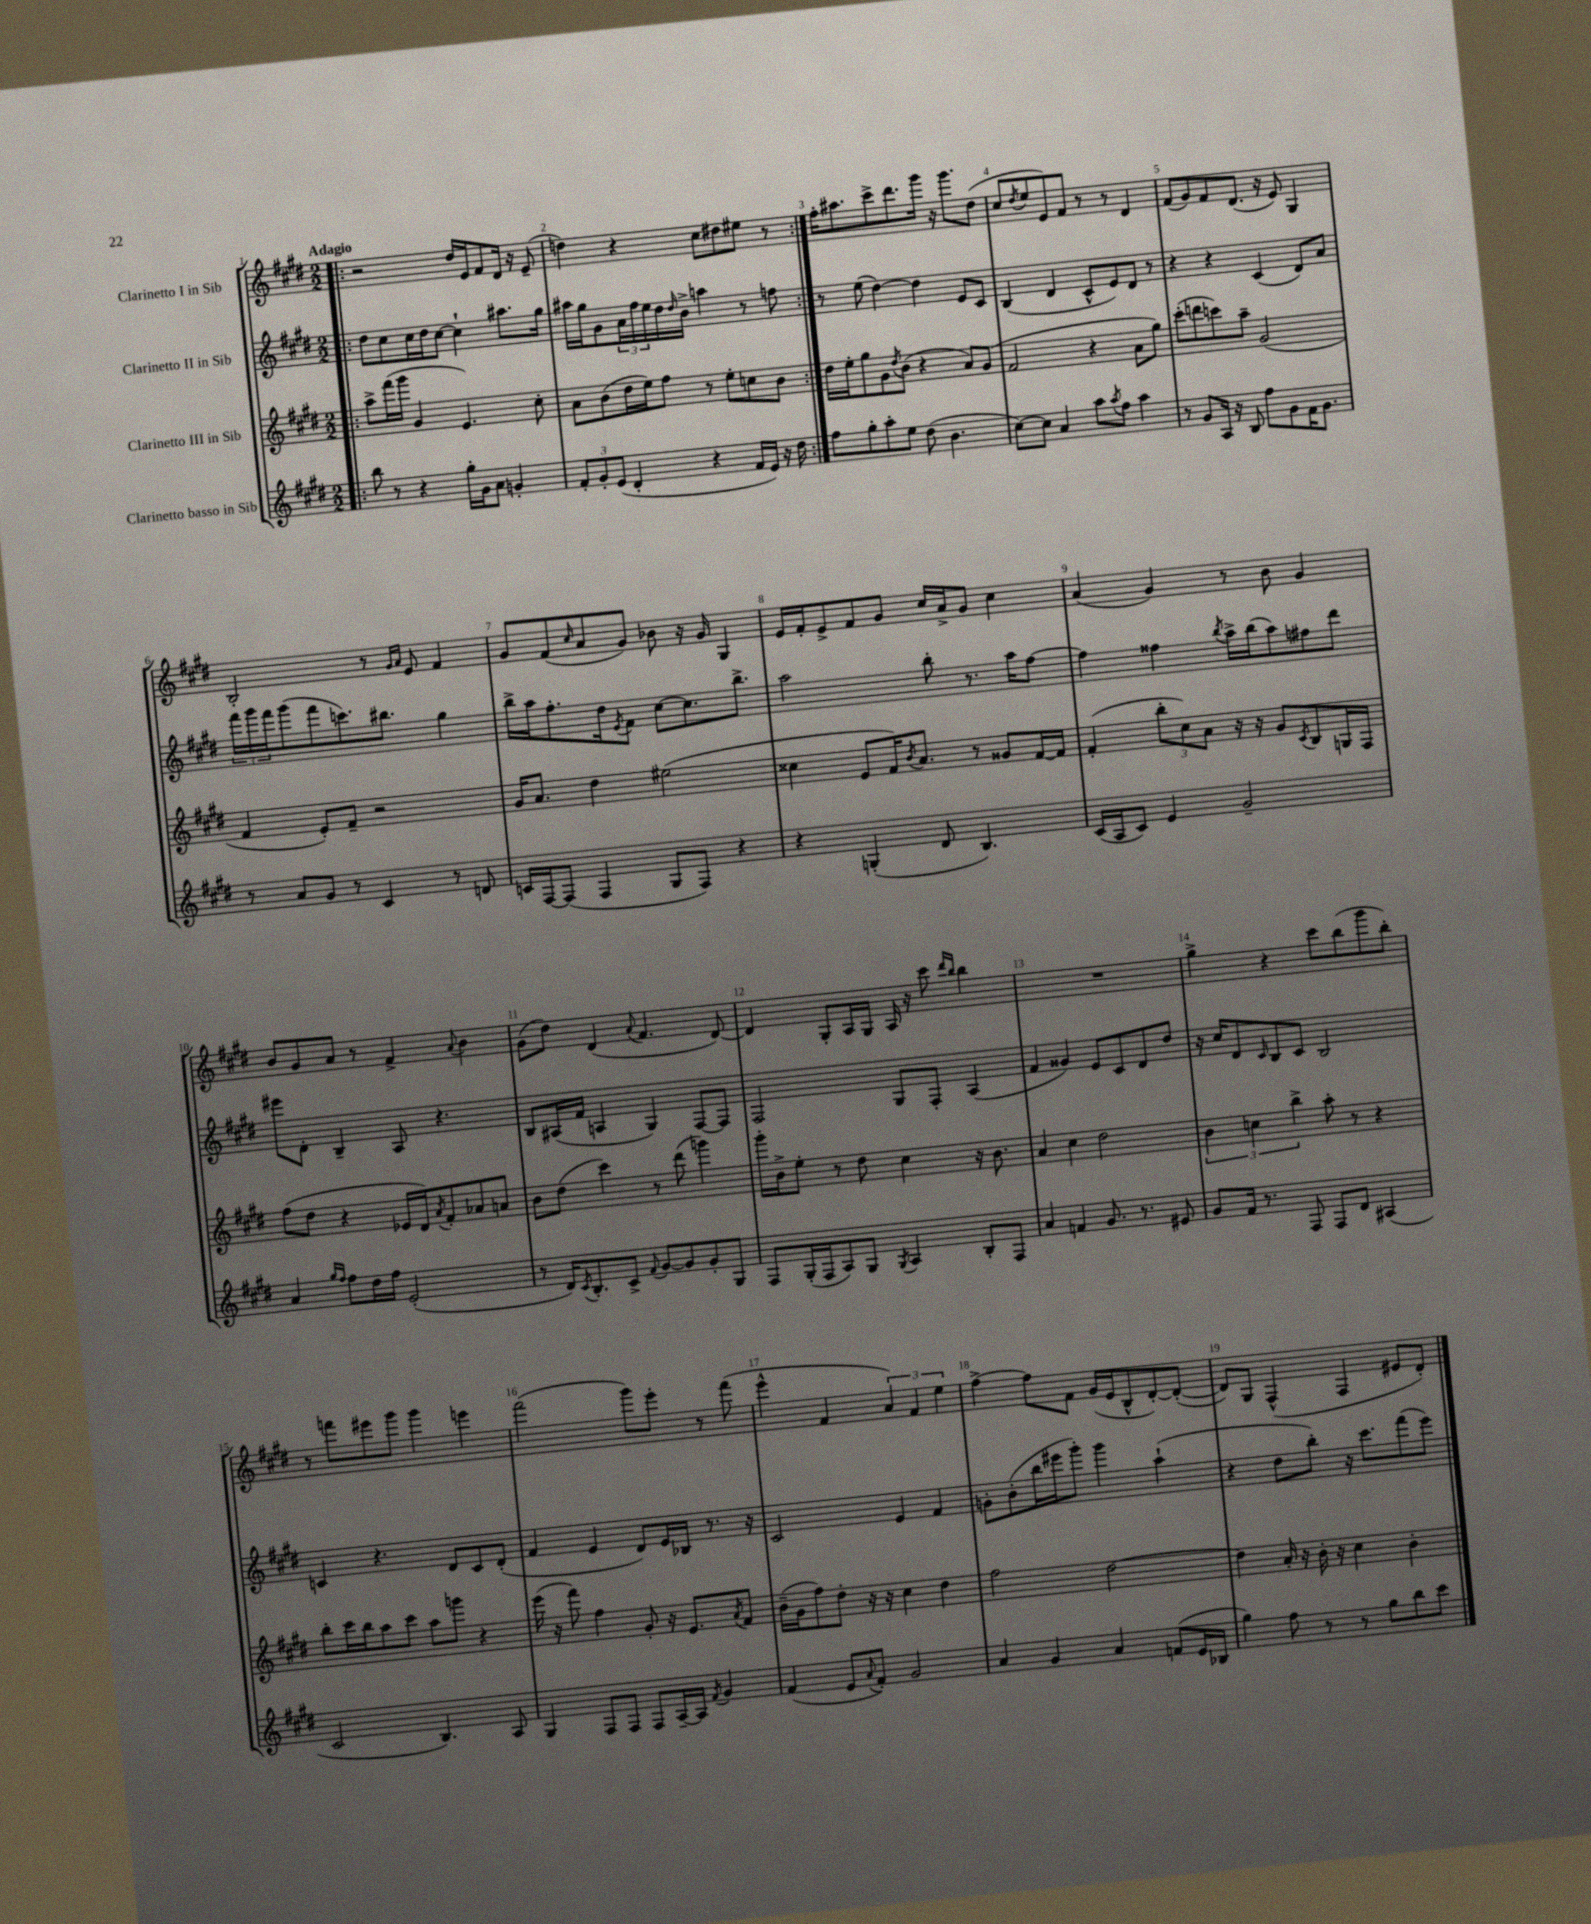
<<
\new StaffGroup <<
\new Staff = "s0" \with { instrumentName = "Clarinetto I in Sib" } {
    \clef treble \key e \major \numericTimeSignature \time 2/2 \tempo "Adagio"
    \repeat volta 2 { \bar ".|:" r2 dis''16 e'16 fis'8 dis'16 r16 e'8--( |
    d''4) r4 cis''8 dis''8 eis''8 r8 | }
    fis''16-. ais''8. cis'''8-> dis'''8. gis'''16 r16 gis'''8. dis''8( |
    cis''8 \acciaccatura { dis''8 } e''8 e'8) fis'8 r8 r8 dis'4 |
    fis'8( gis'8) fis'8 dis'8.( r16 e'8) gis4 |
    b2-. r8 \grace { gis'16 a'16 } e'8 fis'4 |
    gis'8 fis'8( \grace { cis''16 } a'8 gis'8) bes'8 r16 gis'16 gis4 |
    e'16 fis'16-. e'8-> fis'8 gis'8 cis''16 a'16-> gis'8 cis''4 |
    a'4( gis'4) r8 b'8 gis'4 |
    b'8 gis'8 a'8 r8 fis'4-> \appoggiatura { a'8 } b'4 |
    gis'8( dis''8) dis'4( \appoggiatura { a'8 } fis'4. dis'8~) |
    dis'4 gis8-. a16 gis16 a16 r16 cis'''8 \grace { dis'''16 b''16 } b''4 |
    R1 |
    gis''4-> r4 cis'''8 b''8( gis'''8 b''8-.) |
    r8 f'''8 eis'''8 gis'''8 gis'''4 e'''4 |
    fis'''2( gis'''8) e'''8-. r8 fis'''8( |
    e'''4-^ fis'4 \tuplet 3/2 { a'4) fis'4 e''4 } |
    fis''4~-> fis''8 fis'8 gis'16( e'16 b8-^ dis'8~-.) dis'8~-.( |
    dis'8) gis8 fis4-^( fis4 eis'8 dis'8-.) \bar "|." |
}
\new Staff = "s1" \with { instrumentName = "Clarinetto II in Sib" } {
    \clef treble \key e \major \numericTimeSignature \time 2/2
    \repeat volta 2 { \bar ".|:" dis''8 cis''8 cis''16 dis''16 cis''8~ cis''4-! ais''8. gis''16 |
    ais''16 gis''16 gis'8 \tuplet 3/2 { a'16 fis''16 e''16 } dis''16 \grace { dis''16 } b'16-> a''4 r8 f''8 | }
    r8 e''8( dis''4~) dis''4 e'8 cis'8 |
    b4( dis'4 cis'8-^ e'8) dis'8 r8 |
    r4 r4 cis'4( dis'8) a'8 |
    \tuplet 3/2 { fis'''16 gis'''16 fis'''16 } gis'''8( fis'''8 c'''8.) bis''8. gis''4 |
    b''16-> a''16 fis''8.-. dis''16 \acciaccatura { e'8 } fis'8 cis''8~ cis''8. b''8.-> |
    a''2 b''8-. r8. a''16 fis''8~ |
    fis''4 fisis''4 \acciaccatura { b''8 } a''16-> b''16( a''8) fis''8 dis'''8 |
    eis'''8 dis'8-. b4-- a8 r4. |
    b8 ais16( fis'16 a4 gis4) fis8~ fis8 |
    fis2 gis8 fis8-. a4( |
    fis'4 gisis'4) e'8 cis'8 dis'8 dis''8 |
    r16 cis''16 dis'8 \grace { cis'16 } b8 cis'8 b2 |
    c'4 r4. dis'8 c'8 dis'8-.( |
    fis'4 e'4 dis'8) e'16 bes16 r8. r16 |
    cis'2 e'4 fis'4 |
    g'8-. b'8-.( b''16 eis'''16 gis'''8-.) gis'''4 a''4-!( |
    r4 dis''8 b''8-.) r16 cis'''8. fis'''8( e'''8) \bar "|." |
}
\new Staff = "s2" \with { instrumentName = "Clarinetto III in Sib" } {
    \clef treble \key e \major \numericTimeSignature \time 2/2
    \repeat volta 2 { \bar ".|:" a''8-> fis'''16( gis'''16 gis'4 e'4.) cis''8-. |
    a'8 b'8( dis''16 e''16) fis''8 r8 e''8-. c''8 b'8 | }
    dis''16 e''16-. gis''8 gis'8 \acciaccatura { dis''8 } b'8( r4 a'8) gis'8( |
    fis'2 r4 a'8 gis''8) |
    cis'''8-.( d'''8 c'''8) a''8-- gis'2( |
    fis'4 e'8-.) fis'8-- r2 |
    gis'16 a'8. dis''4 eis''2( |
    cisis''4 e'8 fis'16) \acciaccatura { b'8 } a'8. r8 gisis'8 fis'16~ fis'16 |
    fis'4-.( \tuplet 3/2 { b''8-. cis''8) a'8 } r16 r16 gis'8 \acciaccatura { cis'8 } b8 g16 fis16 |
    fis''8( dis''8 r4 ees'16 dis'16) \acciaccatura { a'8 } fis'8-. aes'8 a'8 |
    b'8 dis''8( cis'''4) r8 dis'''8( g'''4) |
    gis'''16-. b'16-> e''8-. r8 dis''8 cis''4 r16 b'8. |
    a'4 cis''4 dis''2 |
    \tuplet 3/2 { b'4 c''4 b''4-> } a''8-. r8 r4 |
    b''8-. cis'''16 b''16 a''8 cis'''8 a''8 g'''8 r4 |
    e'''16( r16 fis'''8) fis''4 gis'8-. r16 e'8. \acciaccatura { a'8 } fis'8 |
    b'16--( gis'16 fis''8) dis''8-. r16 r16 cis''4 dis''4 |
    fis''2 dis''2~ |
    dis''4 a'16-. r16 b'16-. r16 cis''4 b'4-. \bar "|." |
}
\new Staff = "s3" \with { instrumentName = "Clarinetto basso in Sib" } {
    \clef treble \key e \major \numericTimeSignature \time 2/2
    \repeat volta 2 { \bar ".|:" b''8 r8 r4 gis''16-. gis'16 a'8 g'4-. |
    \tuplet 3/2 { fis'8-. gis'8-. e'8( } dis'4-. r4 fis'16 e'16) r16 dis''16 | }
    fis''8 gis''8-. a''8-. e''8 dis''8( b'4. |
    cis''8~) cis''8 a'4 a''8 \acciaccatura { a''8 } fis''8 a''4 |
    r8 gis'8 a16 r16 b8 fis''8 gis'8 fis'16 gis'8. |
    r8 a'8 gis'8 r8 cis'4 r8 d'8 |
    c'16 fis16~ fis8( fis4 gis8 fis8) r4 |
    r4 g4-.( dis'8 b4.) |
    cis'16( a16 cis'8) e'4 gis'2-- |
    a'4 \grace { gis''16 fis''16 } fis''8 dis''16 fis''16 e'2-.( |
    r8 dis'16) \acciaccatura { cis'8 } b8.-. cis'8-> \appoggiatura { fis'8 } gis'8~ gis'8 gis'8-. gis8 |
    fis8 gis16-.( fis16 a8) gis8 \acciaccatura { gis8 } a4 b8-. fis8 |
    a'4 f'4 gis'8. r8. eis'8 |
    gis'8 fis'16 r8. fis8 fis8 dis'8 ais4( |
    cis'2 b4.) a8 |
    gis4 fis8 fis8 fis8 a16~-- a16 \acciaccatura { fis'8 } gis'4 |
    fis'4( e'8 \appoggiatura { a'8 } fis'8-.) gis'2 |
    a'4 gis'4 a'4 f'8( e'16 bes16 |
    gis''4) fis''8 r8 r8 gis''8 b''8 cis'''8 \bar "|." |
}
>>
>>
\layout { \context { \Score \override BarNumber.break-visibility = ##(#f #t #t) barNumberVisibility = #all-bar-numbers-visible } }
